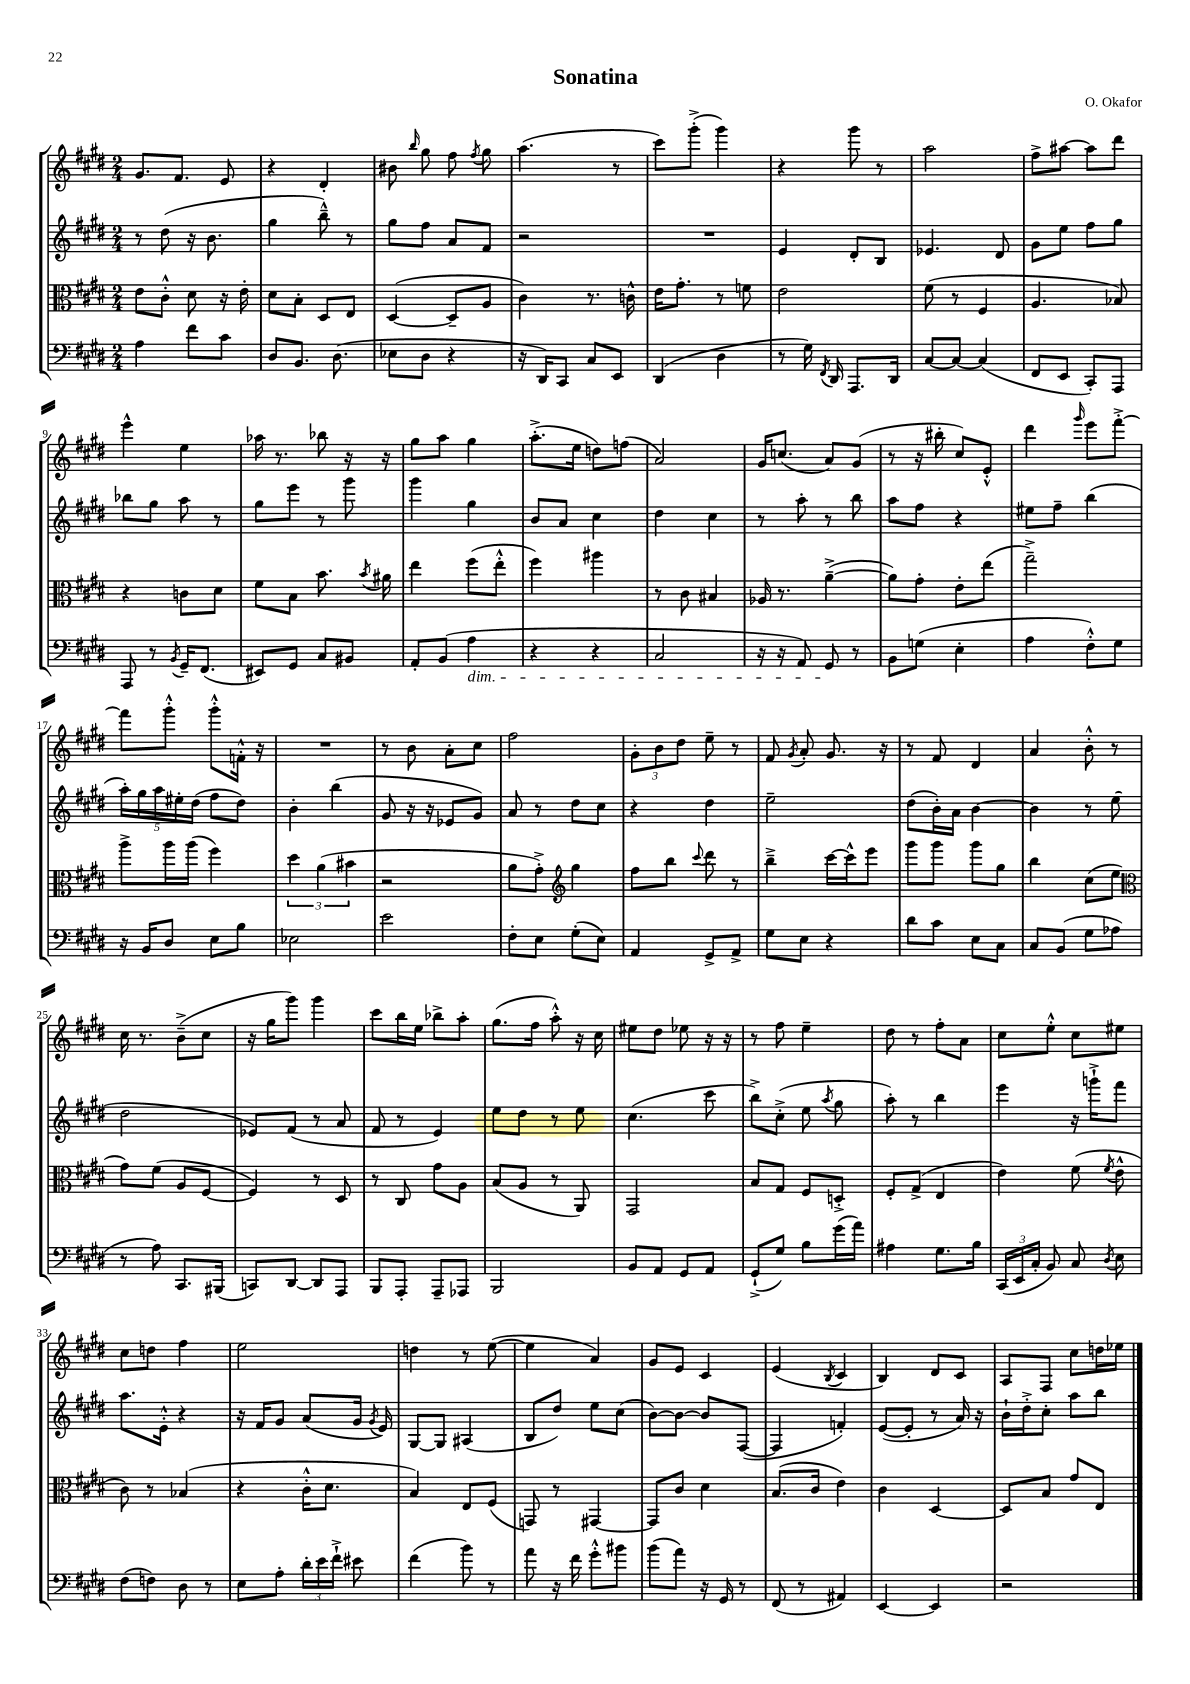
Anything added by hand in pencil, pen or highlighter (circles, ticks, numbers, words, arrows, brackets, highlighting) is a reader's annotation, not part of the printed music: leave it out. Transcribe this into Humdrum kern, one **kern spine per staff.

**kern	**kern	**kern	**kern
*staff4	*staff3	*staff2	*staff1
*clefF4	*clefC3	*clefG2	*clefG2
*k[f#c#g#d#]	*k[f#c#g#d#]	*k[f#c#g#d#]	*k[f#c#g#d#]
*M2/4	*M2/4	*M2/4	*M2/4
4A	8e	8r	8.g#
.	8c#'^^	(8dd#	.
.	.	.	8.f#
8f#	8d#	16r	.
.	.	8.b	.
8c#	16r	.	8e
.	16e'	.	.
=	=	=	=
8D#	8d#	4gg#	4r
8.BB	8B'	.	.
.	8D#	8bb~^^)	4d#'
(8.D#	.	.	.
.	8E	8r	.
=	=	=	=
8E-	([4D#	8gg#	8b#
.	.	.	16qqbb
8D#	.	8ff#	8gg#
4r	8D#~]	8a	8ff#
.	.	.	8qff#
.	8A	8f#	8gg#
=	=	=	=
16r	4c#)	2r	(4.aa
16DD#)	.	.	.
8CC#	.	.	.
8C#	8.r	.	.
8EE	.	.	8r
.	16c^^	.	.
=	=	=	=
(4DD#	16e	2r	8ccc#)
.	8.g#'	.	.
.	.	.	(8ggg#'^
4D#	8r	.	4ggg#)
.	8f	.	.
=	=	=	=
8r	2e	4e	4r
16G#)	.	.	.
8qFF#	.	.	.
16DD#	.	.	.
8.AAA	.	8d#'	8ggg#
.	.	8B	8r
16DD#	.	.	.
=	=	=	=
[8C#	(8f#	4.e-	2aa
8C#_	8r	.	.
(4C#]	4F#	.	.
.	.	8d#	.
=	=	=	=
8FF#	4.A	8g#	8ff#^
8EE	.	8ee	[8aa#
8CC#')	.	8ff#	8aa#]
8AAA	8B-)	8gg#	8ddd#
=	=	=	=
8AAA	4r	8bb-	4eee^^
8r	.	8gg#	.
8qBB	.	.	.
16GG#~	8c	8aa	4ee
(8.FF#	.	.	.
.	8d#	8r	.
=	=	=	=
8EE#)	8f#	8gg#	16aa-
.	.	.	8.r
8GG#	8B	8eee	.
8C#	8.b	8r	8bb-
8BB#	.	8ggg#	16r
.	8qb	.	.
.	16a#	.	16r
=	=	=	=
8AA'	4ee	4ggg#	8gg#
(8BB	.	.	8aa
4A	(8ff#	4gg#	4gg#
.	8ee'^^	.	.
=	=	=	=
4r	4ff#)	8b	(8.aa'^
.	.	8a	.
.	.	.	16ee
4r	4aa#	4cc#	8dd)
.	.	.	(8ff
=	=	=	=
2C#	8r	4dd#	2a)
.	8c#	.	.
.	4B#	4cc#	.
=	=	=	=
16r	16A-	8r	16g#
16r	8.r	.	(8.cc
8AA)	.	8aa'	.
8GG#	([4a~^	8r	8a)
8r	.	8bb	(8g#
=	=	=	=
8BB	8a])	8aa	8r
(8G	8g#'	8ff#	16r
.	.	.	16bb#'
4E'	8e'	4r	8cc#)
.	(8ee	.	8e'^^
=	=	=	=
4A	2gg#~^)	8ee#	4ddd#
.	.	8ff#~	.
.	.	.	16qqggg#
8F#'^^)	.	(4bb	8eee
8G#	.	.	[8fff#'^
=	=	=	=
16r	8aa^	20aa')	8fff#]
.	.	20gg#	.
16BB	.	.	.
.	.	20aa	.
8D#	16aa	.	8ggg#'^^
.	.	20ee#'	.
.	(16aa	.	.
.	.	(20dd#	.
8E	4ff#)	8ff#	8ggg#'^^
8B	.	8dd#)	16f'^^
.	.	.	16r
=	=	=	=
2E-	6dd#	4b'	2r
.	(6a	.	.
.	.	(4bb	.
.	6b#	.	.
=	=	=	=
2e	2r	8g#	8r
.	.	16r	8b
.	.	16r	.
.	.	8e-	8a'
.	.	8g#)	8cc#
=	=	=	=
8F#'	8a	8a	2ff#
8E	8g#'^)	8r	.
*	*clefG2	*	*
(8G#'	4gg#	8dd#	.
8E)	.	8cc#	.
=	=	=	=
4AA	8ff#	4r	12g#'
.	.	.	12b
.	8bb	.	.
.	.	.	12dd#
.	8qqccc#	.	.
8GG#^	8ddd#	4dd#	8ee~
8AA^	8r	.	8r
=	=	=	=
8G#	4bb~^	2ee~	8f#
.	.	.	8qg#
8E	.	.	8a'
4r	[16ccc#	.	8.g#
.	16ccc#^^]	.	.
.	8eee	.	.
.	.	.	16r
=	=	=	=
8d#	8ggg#	(8dd#	8r
8c#	8ggg#	16b')	8f#
.	.	16a	.
8E	8ggg#	[4b	4d#
8C#	8gg#	.	.
=	=	=	=
8C#	4bb	4b]	4a
(8BB	.	.	.
8G#	(8cc#	8r	8b'^^
8A-	8ee	(8ee	8r
=	=	=	=
*	*clefC3	*	*
8r	8g#)	2dd#	16cc#
.	.	.	8.r
8A)	(8f#	.	.
8.CC#	8A	.	(8b~^
.	[8F#	.	8cc#
(16BBB#	.	.	.
=	=	=	=
8CC)	4F#])	8e-)	16r
.	.	.	16gg#
[8DD#	.	(8f#	8ggg#)
8DD#]	8r	8r	4ggg#
8AAA	8D#	8a	.
=	=	=	=
8BBB	8r	8f#	8ccc#
8AAA'	8C#	8r	16bb
.	.	.	16ee
8AAA~	8g#	4e)	8bb-^
8AAA-	8A	.	8aa'
=	=	=	=
2BBB	(8B	8ee	(8.gg#
.	8A	8dd#	.
.	.	.	16ff#
.	8r	8r	8aa'^^)
.	8AA)	8ee	16r
.	.	.	16cc#
=	=	=	=
8BB	2GG#	(4.cc#	8ee#
8AA	.	.	8dd#
8GG#	.	.	8ee-
8AA	.	8ccc#	16r
.	.	.	16r
=	=	=	=
(8GG#`^	8B	8bb^)	8r
8G#)	8G#	(8cc#'^	8ff#
8B	8F#	8ee	4ee~
.	.	8qaa	.
(16g#	8D'^	8gg#	.
16a)	.	.	.
=	=	=	=
4A#	8F#'	8aa')	8dd#
.	(8G#^	8r	8r
8.G#	4E	4bb	8ff#'
.	.	.	8a
16B	.	.	.
=	=	=	=
(24CC#	4e)	4eee	8cc#
24EE	.	.	.
24C#'	.	.	.
8BB)	.	.	8ee'^^
8C#	(8f#	16r	8cc#
.	.	16ggg`^	.
8qD#	8qf#	.	.
8E	8e^^	8fff#	8ee#
=	=	=	=
(8F#	8c#)	8.aa	8cc#
8F)	8r	.	8dd
.	.	16e'^^	.
8D#	(4B-	4r	4ff#
8r	.	.	.
=	=	=	=
8E	4r	16r	2ee
.	.	16f#	.
8A'	.	8g#	.
24d#'	16c#'^^	(8a	.
24e	.	.	.
.	8.d#	.	.
24f#`^	.	.	.
8e#	.	16g#	.
.	.	8qg#	.
.	.	16e)	.
=	=	=	=
(4f#	4B)	[8G#	4dd
.	.	8G#]	.
8b)	8E	(4A#	8r
8r	(8F#	.	([8ee
=	=	=	=
8a	8GG)	8B	4ee]
16r	8r	8dd#)	.
16f#	.	.	.
8g#'^^	[4GG#	8ee	4a)
8b#	.	(8cc#	.
=	=	=	=
(8b	8GG#]	[8b)	8g#
8a)	8c#	8b_	8e
16r	4d#	8b]	4c#
16GG#	.	.	.
8r	.	([8F#	.
=	=	=	=
(8FF#	(8.B	4F#]	(4e
8r	.	.	.
.	16c#	.	.
.	.	.	8qB
4AA#)	4e)	4f')	4c#
=	=	=	=
[4EE	4c#	([8e	4B)
.	.	8e']	.
4EE]	[4D#	8r	8d#
.	.	16a)	8c#
.	.	16r	.
=	=	=	=
2r	8D#]	16b`	8A
.	.	16dd#'^	.
.	8B	8cc#'	8F#
.	8g#	8aa	8cc#
.	8E	8bb	16dd
.	.	.	16ee-
==	==	==	==
*-	*-	*-	*-
